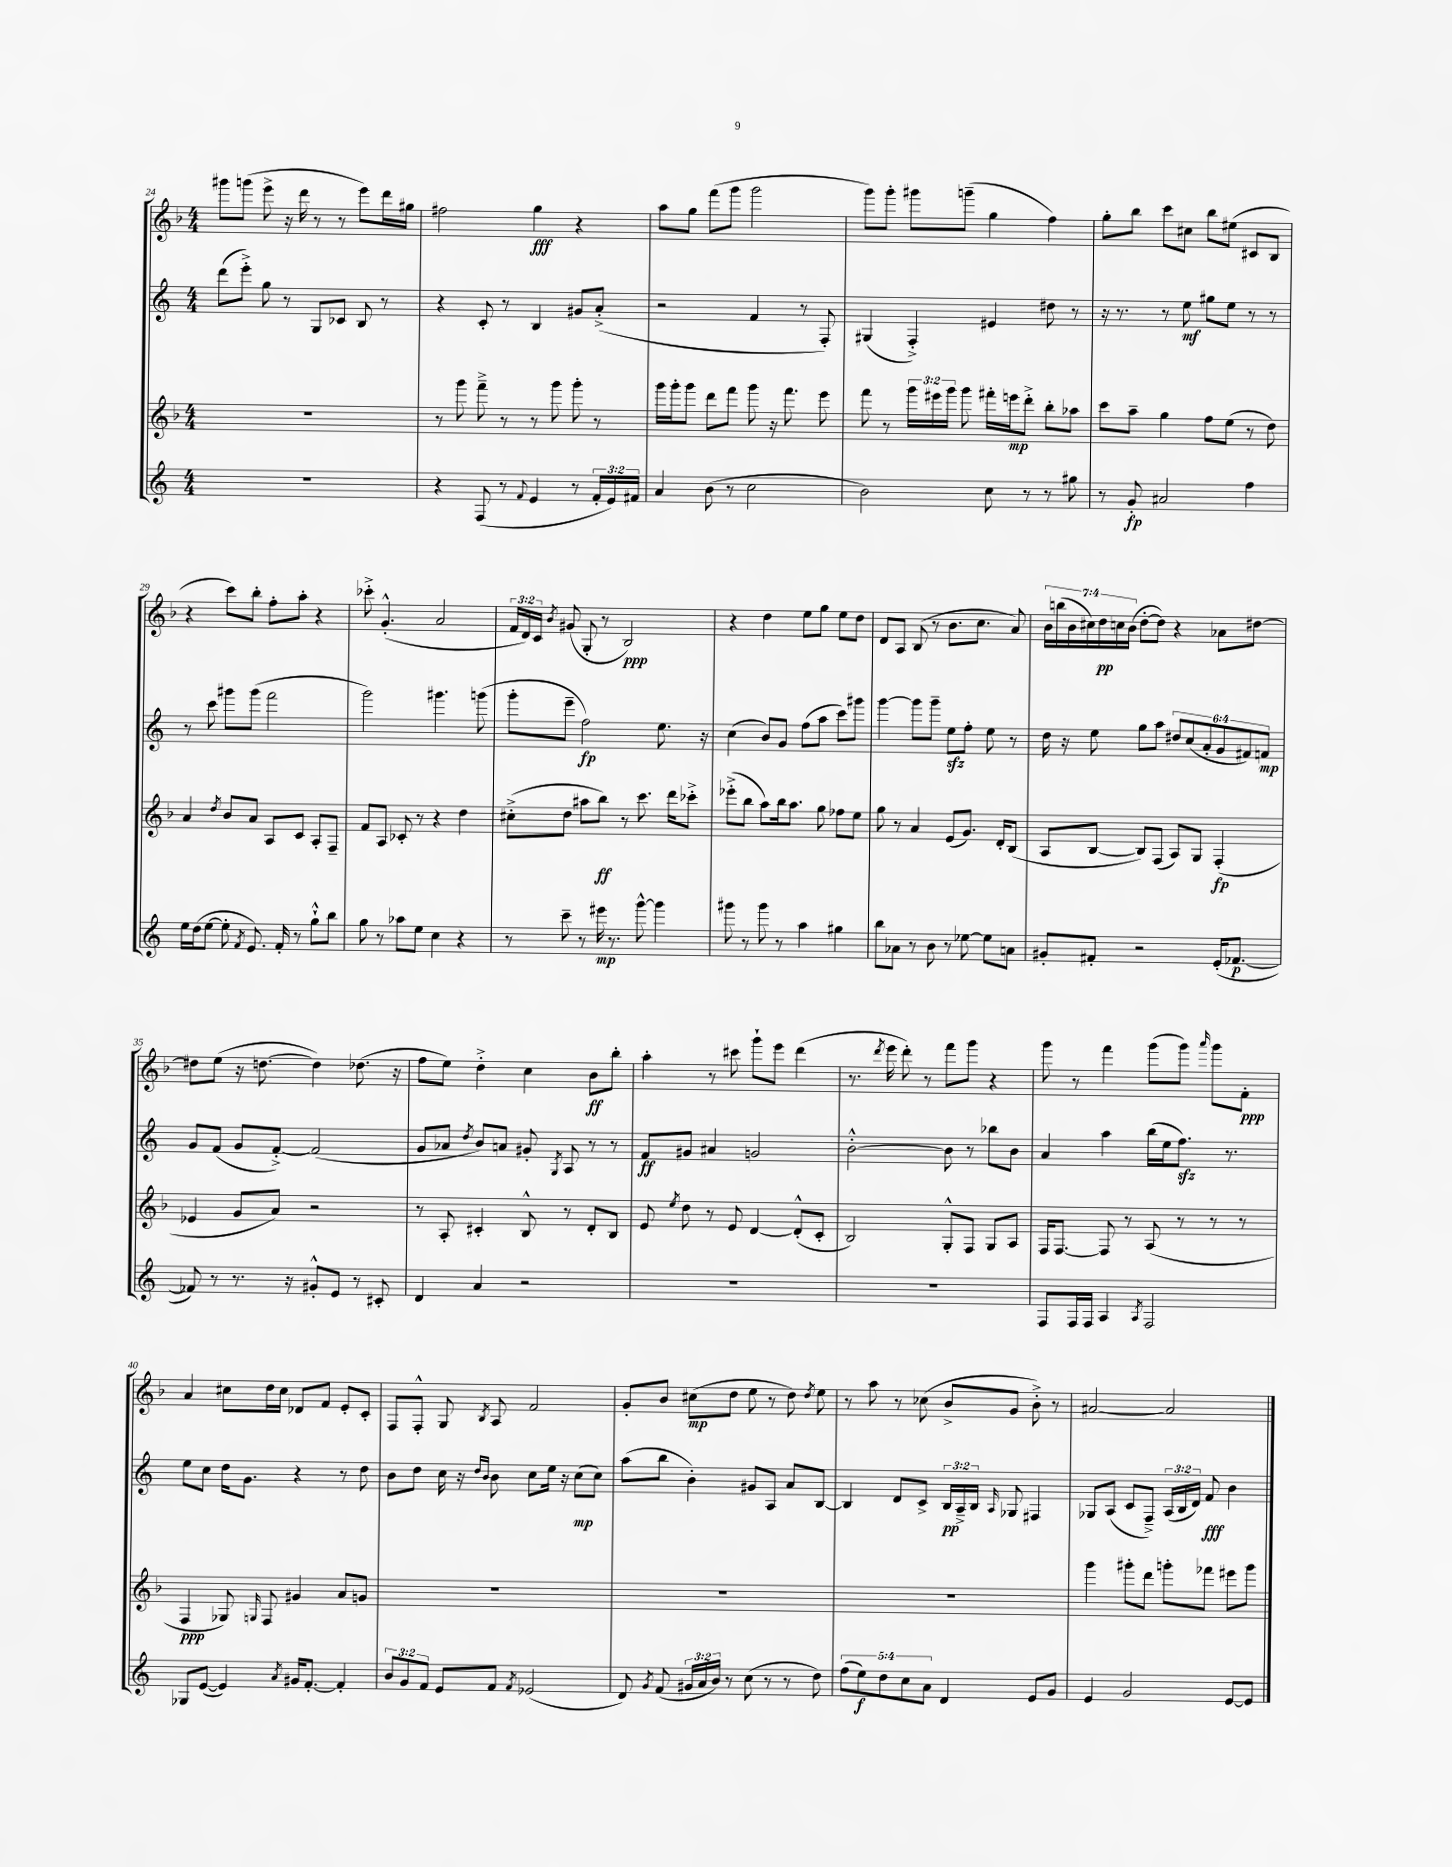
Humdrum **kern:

**kern	**kern	**kern	**kern
*staff4	*staff3	*staff2	*staff1
*clefG2	*clefG2	*clefG2	*clefG2
*k[]	*k[b-]	*k[]	*k[b-]
*M4/4	*M4/4	*M4/4	*M4/4
1r	1r	(8ddd	8ggg#
.	.	8eee'^)	(8ggg
.	.	8gg	8eee^
.	.	8r	16r
.	.	.	16ddd
.	.	8G	8r
.	.	8c-	8r
.	.	8B	8eee)
.	.	8r	16ddd
.	.	.	16gg#
=	=	=	=
4r	8r	4r	2ff#
.	8ggg	.	.
(8F	8fff~^	8c'	.
8r	8r	8r	.
8qqf	.	.	.
4e	8r	4B	4gg
.	8ggg	.	.
8r	8ggg'	8g#	4r
24f'	8r	(8a'^	.
24e)	.	.	.
24f#	.	.	.
=	=	=	=
4a	16ggg	2r	8aa
.	16ggg'	.	.
.	8ggg	.	8gg
(8b	8ddd	.	(8fff
8r	8fff	.	8ggg
2cc	8ggg	4f	2ggg
.	16r	.	.
.	8.fff	.	.
.	.	8r	.
.	8eee	8F')	.
=	=	=	=
2b)	8fff	(4G#	8ggg)
.	8r	.	8ggg'
.	24ggg	4F'^)	8ggg#
.	24eee#	.	.
.	24ggg	.	.
.	8ggg	.	(8ggg~
8cc	16fff#'	4e#	4gg
.	16eee	.	.
8r	8ddd'^	.	.
8r	8bb-'	8dd#	4ff)
8gg#	8aa-	8r	.
=	=	=	=
8r	8ccc	16r	8gg'
.	.	8.r	.
8g'	8aa~	.	8bb-
2a#	4gg	8r	8ccc
.	.	8ee	8cc#
.	8ff	8gg#	8bb-
.	(8ee	8ee	(8ee#
4ff	8r	8r	8c#
.	8dd)	8r	8B-
=	=	=	=
16ee	4a	8r	4r
(16dd	.	.	.
[8ee	.	8ccc	.
.	8qdd	.	.
8ee']	8b-	8ggg#	8ccc)
8qf	.	.	.
8.e)	8a	(8ggg#	8bb-'
.	8A	2fff	8ff'
16f'	.	.	.
8r	8c	.	8aa'
8gg`^^	8A'	.	4r
8bb	8F~	.	.
=	=	=	=
8gg	8f	2ggg)	8ccc-'^
8r	8A	.	(4.g'^^
8aa-	8c-'	.	.
8ee	8r	.	.
4cc	4r	4.ggg#	2a
4r	4dd	.	.
.	.	(8ggg	.
=	=	=	=
8r	(8cc#'^	8ggg'	24f
.	.	.	24d)
.	.	.	24c
.	.	.	8qb-
8ccc~	8dd	8eee~	(8g#
8r	8aa#	2ff)	8G'
16eee#	8bb-)	.	8r
8.r	.	.	.
.	8r	.	2B-)
[8ggg^^	8.ccc	.	.
4ggg]	.	8.ee	.
.	16ddd	.	.
.	8ccc-'^	.	.
.	.	16r	.
=	=	=	=
8ggg#	(8eee-'^	(4cc	4r
8r	8bb-	.	.
8ggg#	8aa)	8b)	4dd
8r	16bb-	8g	.
.	8.aa	.	.
4aa	.	(8ff	8ee
.	8gg	8aa	8gg
4gg#	8ff-	8ccc)	8ee
.	8ee	8ggg#	8dd
=	=	=	=
8bb	8gg	[4ggg	8d
8a-	8r	.	8A
8r	4a	8ggg]	(8B-
8b	.	8ggg~	8r
8r	(8e	8ee	8.b-
[8ee-	8.g)	8ff'	.
.	.	.	8.cc
8ee-]	.	8ee	.
.	16d'	.	.
8a	(8B-	8r	8a)
=	=	=	=
8g#'	8A	16dd	28b-
.	.	.	(28bb
.	.	16r	.
.	.	.	28b-
.	.	.	28cc#)
8f#'	[8B-	8ee	.
.	.	.	28dd
.	.	.	28cc
.	.	.	(28b-
2r	8B-])	8gg	[8dd'
.	(8F	8aa	8dd])
.	8A)	12dd#	4r
.	.	(12cc	.
.	8G	.	.
.	.	12a'	.
(16e'	(4F'	12g	8a-
[8.f-	.	.	.
.	.	12f#)	.
.	.	.	[8dd#
.	.	12f	.
=	=	=	=
8f-])	4e-	8g	8dd#]
8r	.	(8f	(8ee
8.r	8g	8g	16r
.	.	.	[8.dd
.	8a)	[8f'^)	.
16r	.	.	.
8g#'^^	2r	(2f]	4dd])
8e	.	.	.
8r	.	.	(8.dd-
8c#'	.	.	.
.	.	.	16r
=	=	=	=
4d	8r	8g	8ff
.	8A'	8a-	8ee)
.	.	8qdd	.
4a	4c#'	8b)	4dd'^
.	.	8a	.
2r	8B-^^	8g#'	4cc
.	.	8qG	.
.	8r	8A	.
.	8d'	8r	8b-
.	8B-	8r	8bb-'
=	=	=	=
1r	8e	8f	4aa'
.	8qee	.	.
.	8dd	8g#	.
.	8r	4a#	8r
.	8e	.	8ccc#
.	[4d	2g	8ggg`
.	.	.	8eee
.	(8d'^^]	.	(4ddd
.	8c'	.	.
=	=	=	=
1r	2B-)	[2b'^^	8.r
.	.	.	8qddd
.	.	.	16eee
.	.	.	8ddd')
.	.	.	8r
.	8G'^^	8b]	8fff
.	8F	8r	8ggg
.	8G	8bb-	4r
.	8A	8b	.
=	=	=	=
8F	16F	4a	8ggg
.	[8.F	.	.
16F	.	.	8r
16F	.	.	.
4A	8F]	4aa	4fff
.	8r	.	.
8qA	.	.	.
2F	(8A	(16bb	(8ggg
.	.	16ee	.
.	8r	8.ff)	8ggg)
.	.	.	16qqaaa
.	8r	.	8ggg
.	.	8.r	.
.	8r	.	8f'
=	=	=	=
8G-	4F	8ee	4a
([8e	.	8cc	.
4e])	8G-)	16dd	8cc#
.	.	8.g	.
.	16qqG	.	.
.	8F	.	16dd
.	.	.	16cc#
8qa	.	.	.
16g#	4g#	4r	8d-
[8.f'	.	.	.
.	.	.	8f
4f']	8a	8r	8e'
.	8g	8dd	8c'
=	=	=	=
12b	1r	8b	8F
12g	.	.	.
.	.	8dd	8F'^^
12f	.	.	.
8e	.	16cc	8G
.	.	16r	.
.	.	16qqdd	.
.	.	16qqb	8qB-
8f	.	8b	8A
8qf	.	.	.
(2e-	.	8cc	2f
.	.	16ee	.
.	.	16r	.
.	.	(8cc	.
.	.	8cc)	.
=	=	=	=
8d)	1r	(8aa	8g'
8qg	.	.	.
(8f	.	8bb	8b-
24g#	.	4b')	(8cc#
24a	.	.	.
24b)	.	.	.
8r	.	.	8dd
(8cc	.	8g#	8ee
8r	.	8A	8r
8r	.	8a	8dd)
.	.	.	8qdd
8dd)	.	[8B	8ee
=	=	=	=
(10ff	1r	4B]	8r
10ee)	.	.	.
.	.	.	8aa
10dd	.	.	.
.	.	8d	8r
10cc	.	.	.
.	.	8c^	(8cc-
10a	.	.	.
4d	.	24B	8b-^
.	.	24A~^	.
.	.	24B	.
.	.	16qqA	.
.	.	8G-	8g
8e	.	4F#	8b-'^)
8g	.	.	8r
=	=	=	=
4e	4ggg	8G-	[2a#
.	.	(8A	.
2g	8ggg#'	8c	.
.	8ddd	8F~^)	.
.	8ggg'	(24A	2a#]
.	.	24B	.
.	.	24d)	.
.	8fff-	8f	.
[8e	8eee#	4b	.
8e]	8ggg	.	.
==	==	==	==
*-	*-	*-	*-
